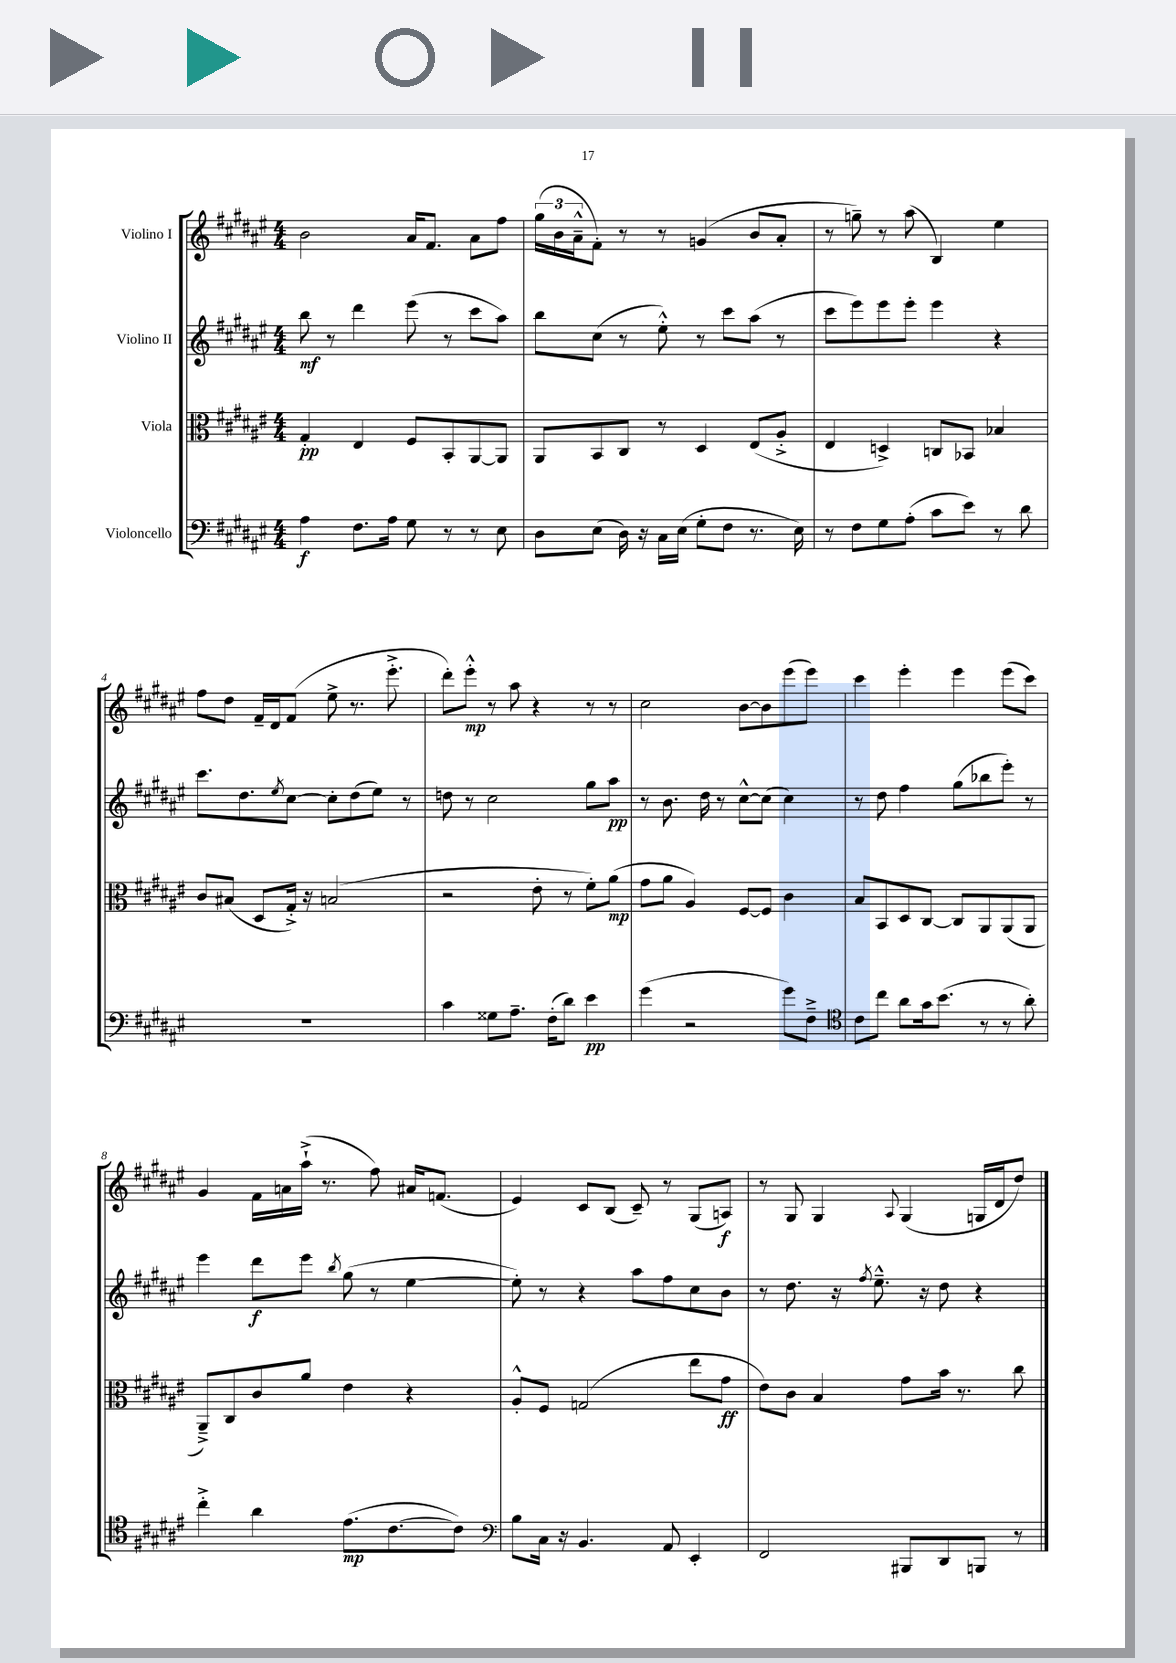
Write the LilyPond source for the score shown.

<<
\new StaffGroup <<
\new Staff = "s0" \with { instrumentName = "Violino I" } {
    \clef treble \key fis \major \numericTimeSignature \time 4/4
    b'2 ais'16 fis'8. ais'8 fis''8 |
    \tuplet 3/2 { gis''16( b'16 ais'16---^ } fis'8-.) r8 r8 g'4( b'8 ais'8-. |
    r8 g''8--) r8 ais''8( b4) eis''4 |
    fis''8 dis''8 fis'16-- dis'16 fis'8( eis''8-> r8. eis'''8.-.-> |
    dis'''8-.) eis'''8-.-^\mp r8 ais''8 r4 r8 r8 |
    cis''2 b'8~ b'8 eis'''8( eis'''8) |
    cis'''4 eis'''4-. eis'''4 eis'''8( cis'''8) |
    gis'4 fis'16 a'16 ais''16-!->( r8. fis''8) ais'16 f'8.( |
    eis'4) cis'8 b8( cis'8--) r8 gis8( a8\f) |
    r8 gis8 gis4 \appoggiatura { ais8 } gis4( g16 dis'16 dis''8) \bar "|." |
}
\new Staff = "s1" \with { instrumentName = "Violino II" } {
    \clef treble \key fis \major \numericTimeSignature \time 4/4
    b''8\mf r8 dis'''4 eis'''8( r8 cis'''8 ais''8) |
    b''8 cis''8( r8 eis''8-.-^) r8 cis'''8 ais''8( r8 |
    cis'''8 eis'''8) eis'''8 eis'''8-. eis'''4 r4 |
    cis'''8. dis''8. \acciaccatura { eis''8 } cis''8~ cis''8-. dis''8( eis''8) r8 |
    d''8 r8 cis''2 gis''8 ais''8\pp |
    r8 b'8. dis''16 r8 cis''8~-^ cis''8( cis''4) |
    r8 dis''8 fis''4 gis''8( bes''8 eis'''8-.) r8 |
    eis'''4 dis'''8\f eis'''8 \acciaccatura { b''8 } gis''8( r8 eis''4~ |
    eis''8-.) r8 r4 ais''8 fis''8 cis''8 b'8 |
    r8 dis''8. r16 \acciaccatura { fis''8 } eis''8.---^ r16 dis''8 r4 \bar "|." |
}
\new Staff = "s2" \with { instrumentName = "Viola" } {
    \clef alto \key fis \major \numericTimeSignature \time 4/4
    gis4-.\pp eis4 fis8 b,8-. ais,8~ ais,8 |
    ais,8 b,8 cis8 r8 dis4 eis8( ais8-.-> |
    eis4 d4->) c8 bes,8 bes4 |
    cis'8 bis8( dis8 gis16-.->) r16 b2( |
    r2 eis'8-. r8 fis'8-.) ais'8\mp( |
    gis'8 ais'8 ais4) fis8~ fis8 cis'4 |
    b8 b,8 dis8 cis8~ cis8 ais,8 ais,8( ais,8 |
    ais,8--->) cis8 cis'8 ais'8 eis'4 r4 |
    ais8-.-^ fis8 g2( eis''8 gis'8\ff |
    eis'8) cis'8 b4 gis'8 b'16 r8. cis''8 \bar "|." |
}
\new Staff = "s3" \with { instrumentName = "Violoncello" } {
    \clef bass \key fis \major \numericTimeSignature \time 4/4
    ais4\f fis8. ais16 gis8 r8 r8 eis8 |
    dis8 eis8( dis16) r16 cis16 eis16( gis8-. fis8 r8. eis16) |
    r8 fis8 gis8 ais8-.( cis'8 eis'8) r8 dis'8 |
    R1 |
    cis'4 gisis8 ais8.-- fis16-.( dis'8) eis'4\pp |
    gis'4( r2 gis'8) fis8---> |
    \clef tenor cis'8 cis''8 ais'8 gis'16 b'8.( r8 r8 ais'8-.) |
    cis''4-.-> ais'4 eis'8.\mp( cis'8.~ cis'8) |
    \clef bass b8 cis16 r16 b,4. ais,8 eis,4-. |
    fis,2 bis,,8 dis,8 b,,8 r8 \bar "|." |
}
>>
>>
